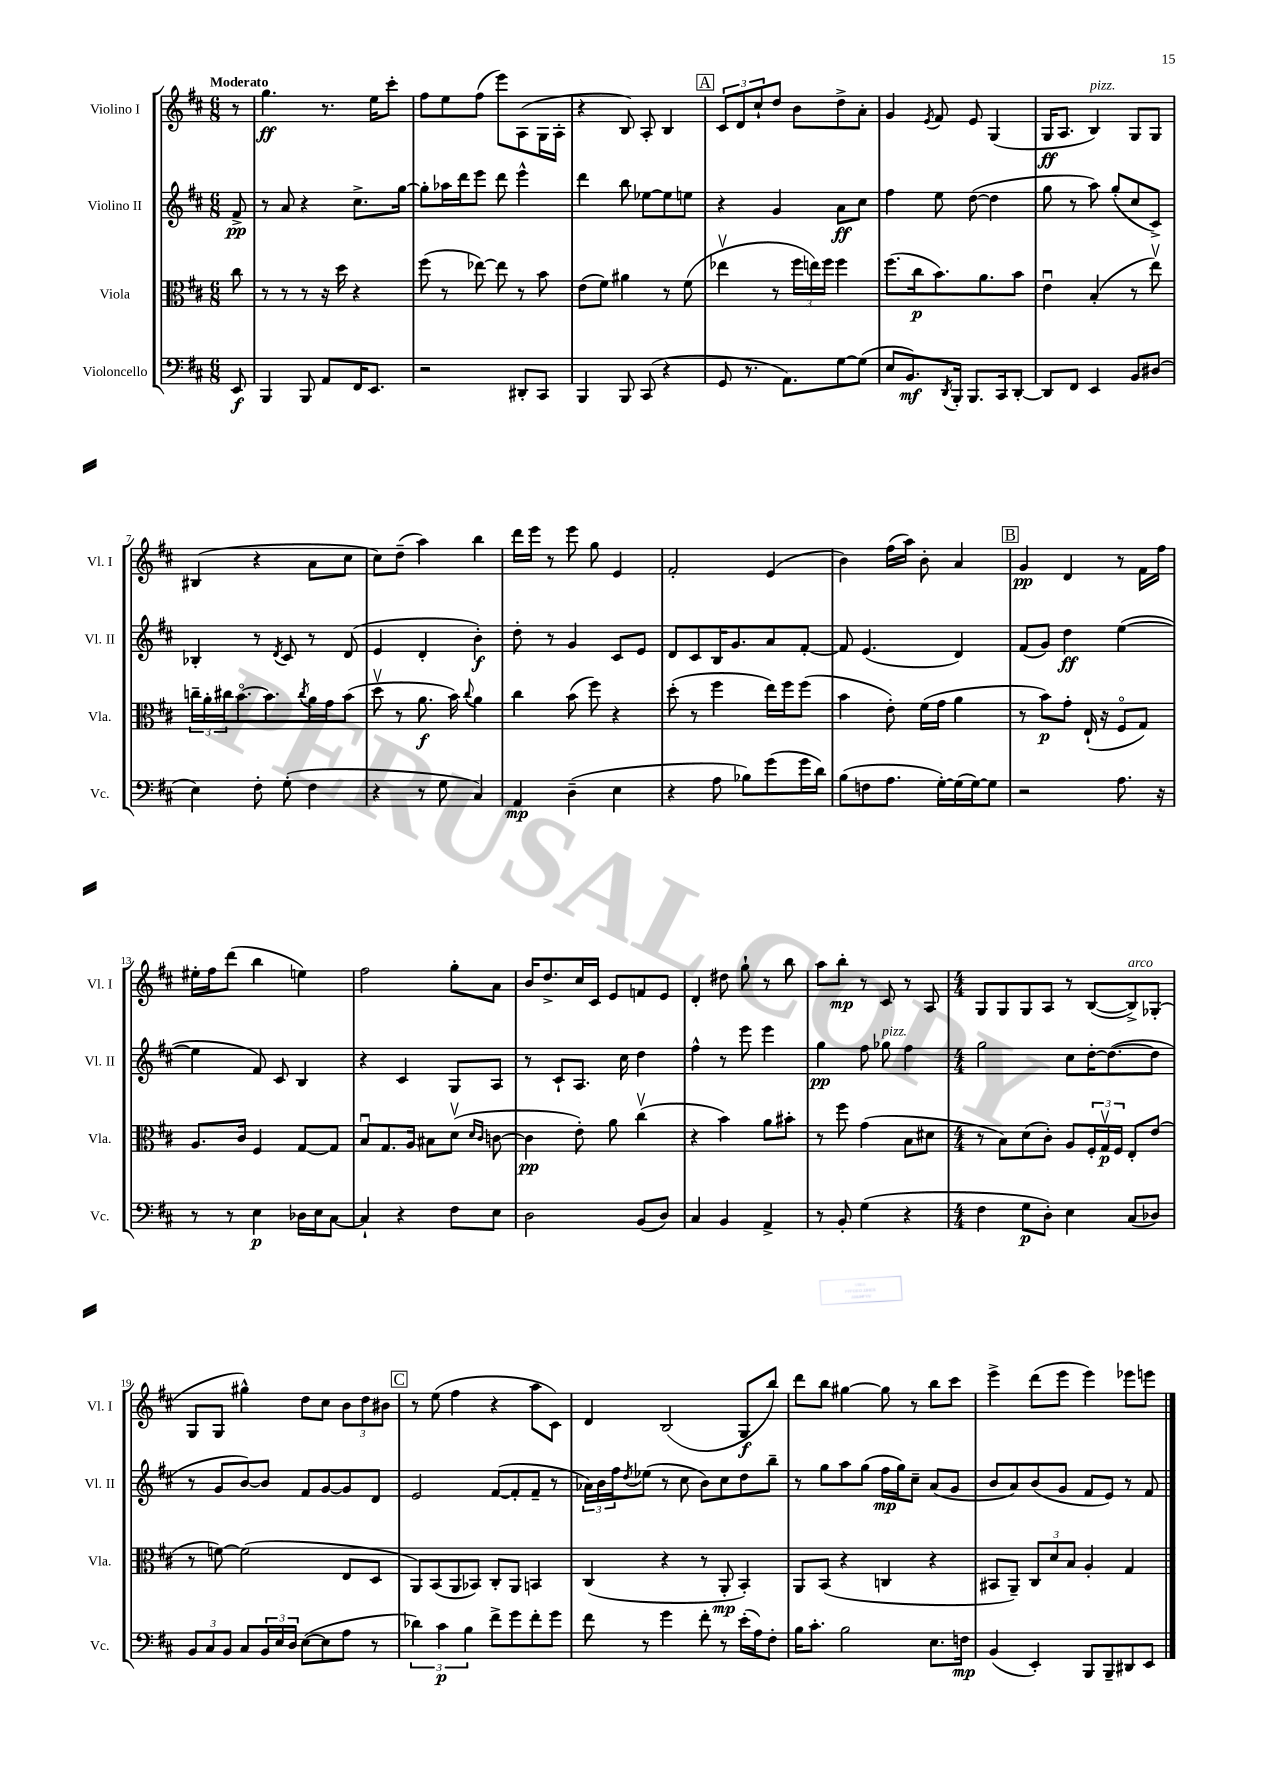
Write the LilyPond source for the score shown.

<<
\new StaffGroup <<
\new Staff = "s0" \with { instrumentName = "Violino I" shortInstrumentName = "Vl. I" } {
    \clef treble \key d \major \numericTimeSignature \time 6/8 \partial 8 \tempo "Moderato"
    r8 |
    g''4.\ff r8. e''16 cis'''8-. |
    fis''8 e''8 fis''8( e'''8) a8( g16 a16-. |
    r4 b8) a8-. b4 |
    \mark \markup { \box "A" } \tuplet 3/2 { cis'8 d'8 cis''8-! } d''8 b'8 d''8-> a'8-. |
    g'4 \acciaccatura { e'8 } fis'8 e'8 g4( |
    g16\ff a8. b4^\markup { \italic "pizz." }) g8 g8 |
    bis4( r4 a'8 cis''8 |
    cis''8) d''8--( a''4) b''4 |
    d'''16 e'''16 r8 e'''8 g''8 e'4 |
    fis'2-. e'4( |
    b'4) fis''16( a''16) b'8-. a'4 |
    \mark \markup { \box "B" } g'4\pp d'4 r8 fis'16 fis''16 |
    eis''16-. fis''16 d'''8( b''4 e''4) |
    fis''2 g''8-. a'8 |
    b'16 d''8.-> cis''16 cis'16 e'8 f'8 e'8 |
    d'4-. dis''8 g''8-! r8 b''8 |
    a''8 b''8-.\mp r8 cis'8 r8 a8 |
    \numericTimeSignature \time 4/4 g8 g8 g8 a8 r8 b8~( b8->^\markup { \italic "arco" }) ges8-.( |
    g8 g8 gis''4-^) d''8 cis''8 \tuplet 3/2 { b'8 d''8 bis'8 } |
    \mark \markup { \box "C" } r8 e''8( fis''4 r4 a''8 cis'8) |
    d'4 b2( g8\f b''8) |
    d'''8 b''8 gis''4~ gis''8 r8 b''8 cis'''8 |
    e'''4-> d'''8( e'''8 e'''4) ees'''8 e'''8 \bar "|." |
}
\new Staff = "s1" \with { instrumentName = "Violino II" shortInstrumentName = "Vl. II" } {
    \clef treble \key d \major \numericTimeSignature \time 6/8 \partial 8
    fis'8->\pp |
    r8 a'8 r4 cis''8.-> g''16~ |
    g''8-. aes''16 d'''16 e'''8 d'''8 e'''4-^ |
    d'''4 b''8 ees''8~ ees''8 e''8 |
    \mark \markup { \box "A" } r4 g'4 a'8\ff cis''8 |
    fis''4 e''8 d''8~( d''4 |
    g''8 r8 a''8) g''8-.( cis''8 cis'8->) |
    bes4-. r8 \acciaccatura { d'8 } cis'8 r8 d'8( |
    e'4 d'4-. b'4-.\f) |
    d''8-. r8 g'4 cis'8 e'8 |
    d'8 cis'8 b16 g'8. a'8 fis'8~-. |
    fis'8 e'4.( d'4) |
    \mark \markup { \box "B" } fis'8( g'8) d''4\ff e''4~( |
    e''4 fis'8) cis'8 b4 |
    r4 cis'4 g8 a8 |
    r8 cis'8-! a8. cis''16 d''4 |
    fis''4-^ r8 e'''8 e'''4 |
    g''4\pp fis''8 ges''8^\markup { \italic "pizz." } fis''4 |
    \numericTimeSignature \time 4/4 g''2 cis''8 d''16~-. d''8.~( d''8 |
    r8 g'8 b'8~) b'8 fis'8 g'8~ g'8 d'8 |
    \mark \markup { \box "C" } e'2 fis'8~( fis'8-. fis'8-- r8 |
    \tuplet 3/2 { aes'16) b'16 fis''16 } \acciaccatura { d''8 } ees''8( r8 cis''8 b'8) cis''8 d''8 b''8-- |
    r8 g''8 a''8 g''8( fis''16\mp g''16) cis''8-- a'8( g'8 |
    b'8 a'8) b'8( g'8 fis'8 e'8) r8 fis'8 \bar "|." |
}
\new Staff = "s2" \with { instrumentName = "Viola" shortInstrumentName = "Vla." } {
    \clef alto \key d \major \numericTimeSignature \time 6/8 \partial 8
    cis''8 |
    r8 r8 r8 r16 d''16 r4 |
    fis''8( r8 ees''8~) ees''8 r8 b'8 |
    e'8( fis'8) ais'4 r8 fis'8( |
    \mark \markup { \box "A" } ees''4\upbow r8 \tuplet 3/2 { fis''16 e''16) fis''16 } fis''4 |
    fis''8.( cis''16\p b'8.) a'8. b'8 |
    e'4\downbow b4-.( r8 e''8\upbow) |
    \tuplet 3/2 { c''16-- a'16-. cis''16 } b'8.~\flageolet b'8. \acciaccatura { cis''8 } a'16 g'16 b'8( |
    d''8\upbow r8 a'8.\f b'16) \appoggiatura { cis''8 } a'4 |
    cis''4 b'8( fis''8) r4 |
    d''8-.( r8 fis''4 e''16) fis''16 fis''8( |
    b'4 e'8-.) fis'16( g'16 a'4 |
    \mark \markup { \box "B" } r8 b'8\p) g'8-. e16-!( r16 fis8\flageolet g8) |
    a8. cis'16 fis4 g8~ g8 |
    b8\downbow g8. a16 bis8 d'8\upbow( \grace { d'16 cis'16 } c'8~ |
    c'4\pp e'8-.) a'8 cis''4\upbow( |
    r4 b'4) a'8 bis'8-. |
    r8 fis''8 g'4( b8 dis'8 |
    \numericTimeSignature \time 4/4 r8 b8) d'8( cis'8-.) a8 \tuplet 3/2 { fis16-. g16\upbow\p fis16 } e8-. e'8( |
    r8 f'8~) f'2( e8 d8 |
    \mark \markup { \box "C" } a,8) b,8( a,8 bes,8) cis8-. a,8 b,4 |
    cis4( r4 r8 a,8-.\mp b,4-.) |
    a,8 b,8( r4 c4 r4 |
    bis,8 a,8--) \tuplet 3/2 { cis8 d'8 b8 } a4-. g4 \bar "|." |
}
\new Staff = "s3" \with { instrumentName = "Violoncello" shortInstrumentName = "Vc." } {
    \clef bass \key d \major \numericTimeSignature \time 6/8 \partial 8
    e,8\f |
    b,,4 b,,8 a,8 fis,16 e,8. |
    r2 dis,8-. cis,8 |
    b,,4 b,,8 cis,8( r4 |
    \mark \markup { \box "A" } g,8 r8. a,8.) g8~ g8( |
    e8 b,8.\mf) \acciaccatura { d,8 } b,,16-. b,,8. cis,16 d,8~-. |
    d,8 fis,8 e,4 b,8 dis8( |
    e4) fis8-. g8-.( fis4 |
    r4 r8 g8 cis4) |
    a,4\mp d4--( e4 |
    r4 a8 bes8) g'8( g'16 d'16) |
    b8( f8 a8. g16~-.) g16( g16~) g8 |
    \mark \markup { \box "B" } r2 a8. r16 |
    r8 r8 e4\p des16 e16 cis8~ |
    cis4-! r4 fis8 e8 |
    d2 b,8( d8) |
    cis4 b,4 a,4-> |
    r8 b,8-. g4( r4 |
    \numericTimeSignature \time 4/4 fis4 g8\p d8-.) e4 cis8( des8) |
    \tuplet 3/2 { b,8 cis8 b,8 } cis8 \tuplet 3/2 { b,16 e16 d16 } e8~( e8 a8 r8 |
    \mark \markup { \box "C" } \tuplet 3/2 { des'4) cis'4\p b4 } fis'8-> g'8 fis'8-. g'8 |
    fis'8 r8 g'4 fis'8-. r8 e'16-.( a16) fis8-. |
    b16 cis'8.-. b2 e8. f16\mp |
    b,4( e,4-.) b,,8 b,,8-- dis,8 e,8 \bar "|." |
}
>>
>>
